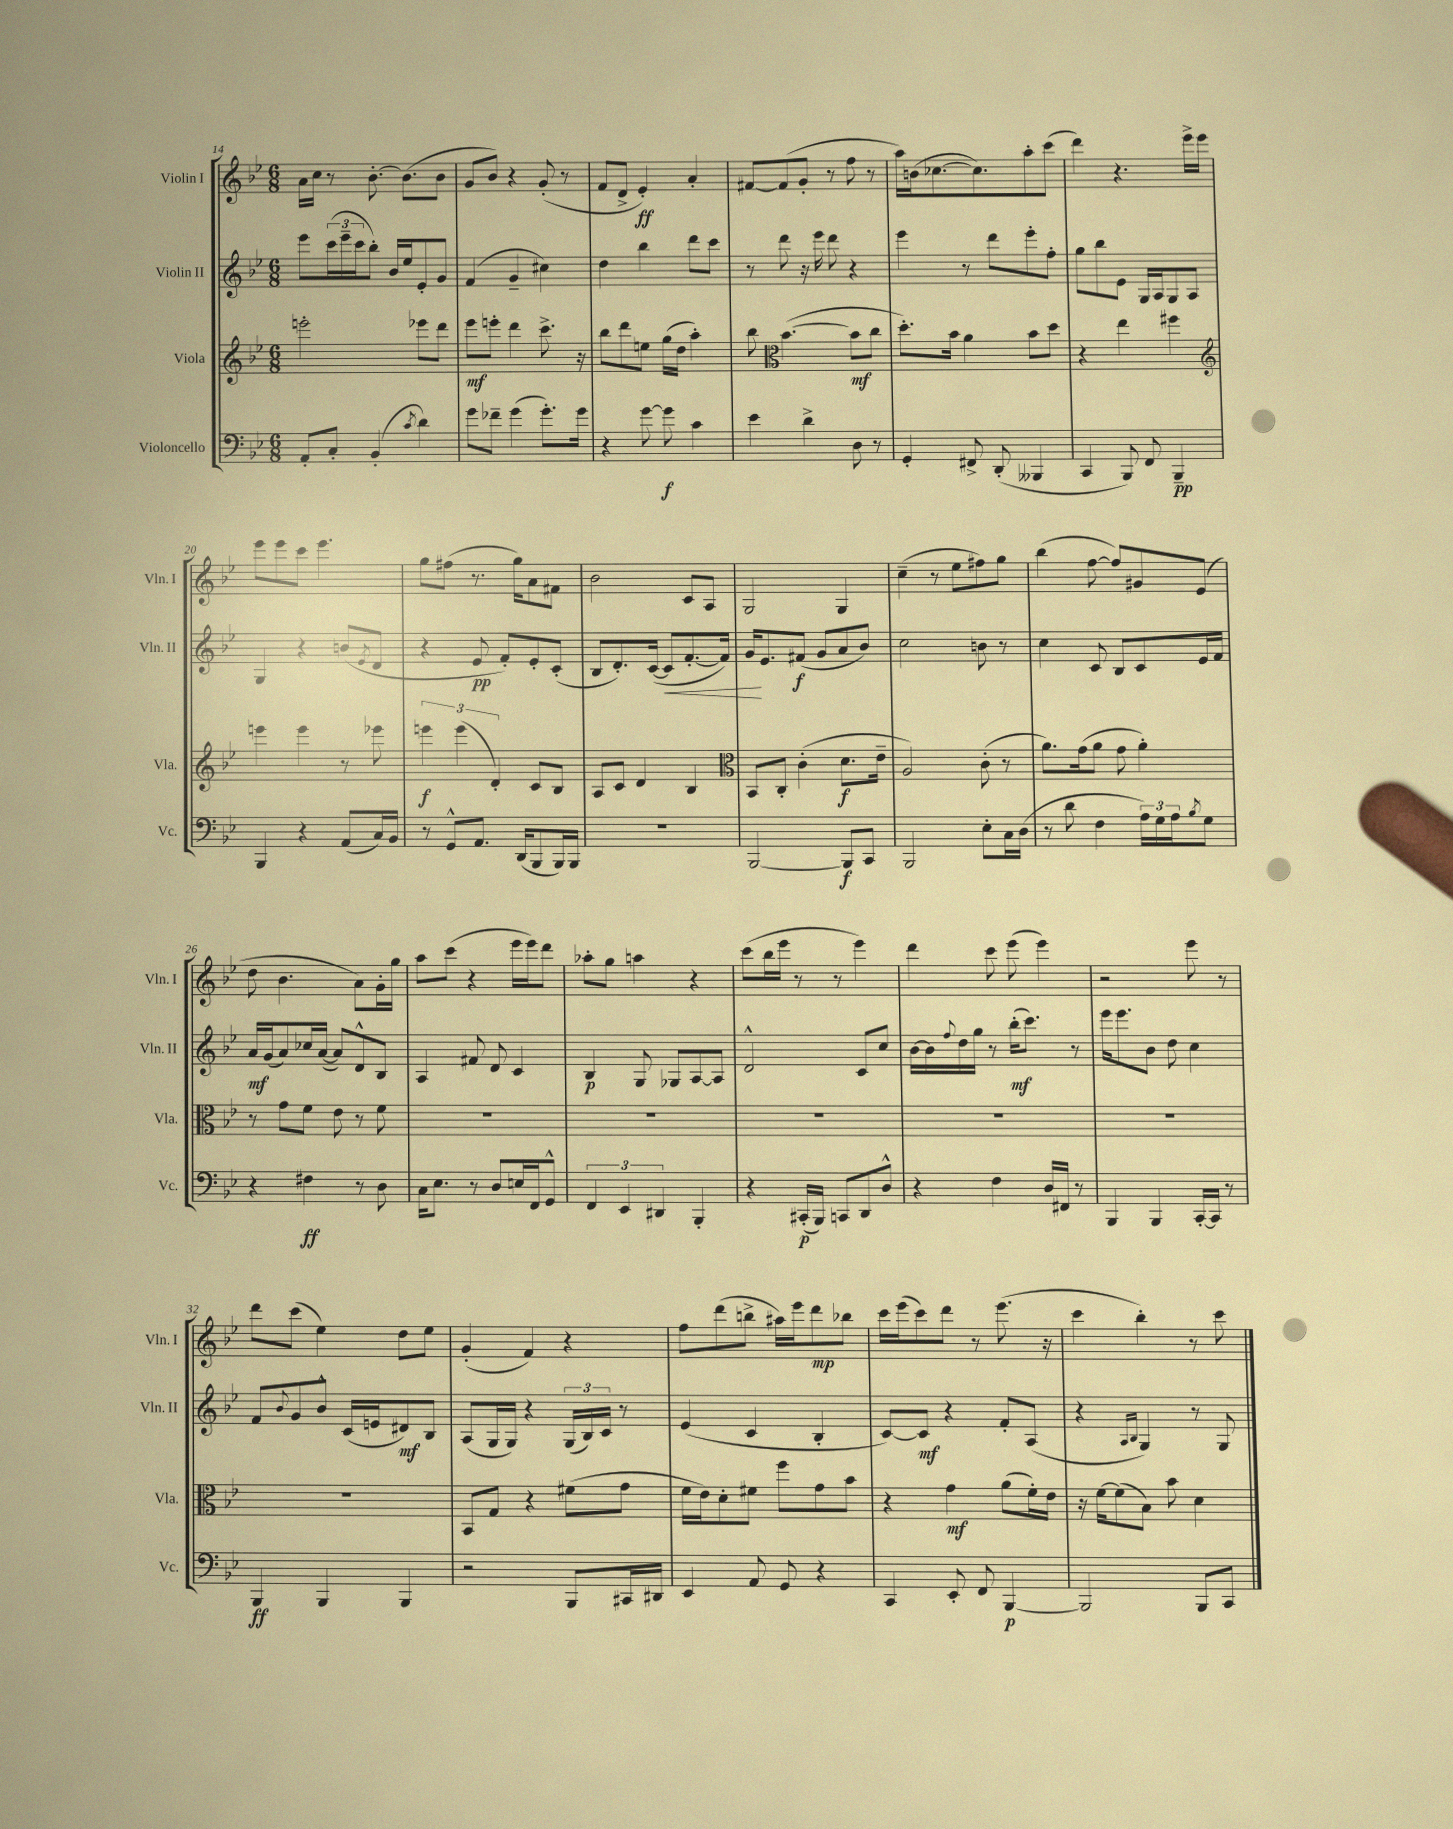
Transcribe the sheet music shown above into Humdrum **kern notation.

**kern	**dynam	**kern	**dynam	**kern	**dynam	**kern	**dynam
*part4	*part4	*part3	*part3	*part2	*part2	*part1	*part1
*staff4	*staff4	*staff3	*staff3	*staff2	*staff2	*staff1	*staff1
*I"Violoncello	*	*I"Viola	*	*I"Violin II	*	*I"Violin I	*
*I'Vc.	*	*I'Vla.	*	*I'Vln. II	*	*I'Vln. I	*
*clefF4	*	*clefG2	*	*clefG2	*	*clefG2	*
*k[b-e-]	*	*k[b-e-]	*	*k[b-e-]	*	*k[b-e-]	*
*M6/8	*	*M6/8	*	*M6/8	*	*M6/8	*
=14	=14	=14	=14	=14	=14	=14	=14
8AA'/L	.	2eeen'\	.	8eee-\L	.	16a\LL	.
.	.	.	.	.	.	16cc\JJ	.
8C'/J	.	.	.	(24ccc\L	.	8r	.
.	.	.	.	24eee-~\	.	.	.
.	.	.	.	24ccc\J	.	.	.
(4BB-'/	.	.	.	8bb-'\J)	.	[8.b-'\	.
.	.	.	.	16b-/LL	.	.	.
.	.	.	.	16ee-/J	.	(8.b-\L]	.
8qc/	.	.	.	.	.	.	.
4d\)	.	8eee-X\L	.	8e-'/	.	.	.
.	.	8ddd\J	.	8g/J	.	8b-\J	.
=15	=15	=15	=15	=15	=15	=15	=15
8g\L	.	8eee-\L	mf	(4f/	.	8g/L	.
8f-X~\J	.	8eeen'\J	.	.	.	8b-/J)	.
(4g\	.	4ddd\	.	4g~/	.	4r	.
8.g'\L)	.	8.ccc^\	.	4cc#X\)	.	(8g'/	.
.	.	.	.	.	.	8r	.
16g\Jk	.	16r	.	.	.	.	.
=16	=16	=16	=16	=16	=16	=16	=16
4r	.	8bb-\L	.	4dd\	.	8f/L	.
.	.	8ddd\	.	.	.	8d^/J	.
[8g\	.	8een\J	.	4bb-\	.	4e-'/)	ff
8g\]	f	(16gg\LL	.	.	.	.	.
.	.	16dd\JJ	.	.	.	.	.
4c\	.	4aa'\)	.	8ddd\L	.	4a'/	.
.	.	.	.	8ccc\J	.	.	.
=17	=17	=17	=17	=17	=17	=17	=17
4e-\	.	8bb-\	.	8r	.	[8f#X/L	.
*	*	*clefC3	*	*	*	*	*
.	.	([4.b-\	.	8ddd\	.	(8f#/]	.
4d^\	.	.	.	16r	.	8g'/J	.
.	.	.	.	16eee-\	.	.	.
.	.	.	.	8ddd\	.	8r	.
8D\	.	8b-\L]	mf	4r	.	8ff\	.
8r	.	8cc\J	.	.	.	8r	.
=18	=18	=18	=18	=18	=18	=18	=18
4GG'/	.	8.dd'\L)	.	4eee-\	.	16aa\LL)	.
.	.	.	.	.	.	(16bn\J	.
.	.	.	.	.	.	[8.cc-X\	.
.	.	16b-\Jk	.	.	.	.	.
8FF#X^/	.	4a\	.	8r	.	.	.
.	.	.	.	.	.	8.cc-\])	.
(8DD'/	.	.	.	8ddd\L	.	.	.
4BBB--X/	.	8b-\L	.	8eee-'\	.	8aa'\	.
.	.	8dd\J	.	8ff'\J	.	(8ccc\J	.
=19	=19	=19	=19	=19	=19	=19	=19
4CC/	.	4r	.	8gg\L	.	4ddd\)	.
.	.	.	.	8bb-\	.	.	.
8BBB-/)	.	4ee-\	.	8e-\J	.	4.r	.
8FF/	.	.	.	16G/LL	.	.	.
.	.	.	.	16A/J	.	.	.
4BBB-~/	pp	4ff#X\	.	8G/	.	.	.
.	.	.	.	8A/J	.	16eee-^\LL	.
.	.	.	.	.	.	16eee-\JJ	.
!!LO:LB:g=z
=20	=20	=20	=20	=20	=20	=20	=20
*	*	*clefG2	*	*	*	*	*
4BBB-/	.	4eeen\	.	4G/	.	8eee-\L	.
.	.	.	.	.	.	8eee-\	.
4r	.	4eee\	.	4r	.	8ccc\J	.
.	.	.	.	.	.	4.eee-\	.
(8AA/L	.	8r	.	(8bn/L	.	.	.
.	.	.	.	8qe-/	.	.	.
16C/L)	.	8eee-X\	.	8d/J	.	.	.
16BB-/JJ	.	.	.	.	.	.	.
=21	=21	=21	=21	=21	=21	=21	=21
8r	.	6eeen\	f	4r	.	8gg\L	.
8GG^^/L	.	.	.	.	.	(8ff#X\J	.
.	.	(6eee\	.	.	.	.	.
8.AA/J	.	.	.	8e-/	pp	8.r	.
.	.	6d'/)	.	.	.	.	.
.	.	.	.	8f'/L)	.	.	.
(16DD/KL	.	.	.	.	.	16gg\KL)	.
8BBB-/	.	8c/L	.	8e-'/	.	8a\	.
16BBB-/L)	.	8B-/J	.	(8c'/J	.	8f#X\J	.
16BBB-/JJ	.	.	.	.	.	.	.
=22	=22	=22	=22	=22	=22	=22	=22
2.r	.	8A/L	.	8B-/L	.	2b-\	.
.	.	8c/J	.	8.d'/)	.	.	.
.	.	4d/	.	.	.	.	.
.	.	.	.	([16c/Jk	.	.	.
!	!	!	!	!	!LO:HP:b	!	!
.	.	.	.	8c/L]	<	.	.
.	.	4B-/	.	[8.f'/	.	8c/L	.
.	.	.	.	.	.	8A/J	.
.	.	.	.	16f/Jk])	.	.	.
=23	=23	=23	=23	=23	=23	=23	=23
*	*	*clefC3	*	*	*	*	*
[2BBB-/	.	8BB-/L	.	16g/KL	.	2G/	.
.	.	.	.	8.e-/	[	.	.
.	.	8C'/J	.	.	.	.	.
.	.	(4c'\	.	(8f#X/J	f	.	.
.	.	.	.	8g/L	.	.	.
8BBB-/L]	f	8.d\L	f	8a/	.	4G/	.
8CC/J	.	.	.	8b-/J)	.	.	.
.	.	16e-~\Jk	.	.	.	.	.
=24	=24	=24	=24	=24	=24	=24	=24
2BBB-/	.	2A/)	.	2cc\	.	(4cc~\	.
.	.	.	.	.	.	8r	.
.	.	.	.	.	.	8ee-\L	.
8E-'\L	.	(8c'\	.	8bn\	.	8ff#X\)	.
16C\L	.	8r	.	8r	.	8gg\J	.
(16D\JJ	.	.	.	.	.	.	.
=25	=25	=25	=25	=25	=25	=25	=25
8r	.	8.a\L)	.	4cc\	.	(4bb-\	.
8d\	.	.	.	.	.	.	.
.	.	(16g\k	.	.	.	.	.
4F\	.	8a\J	.	8c/	.	[8ff\	.
.	.	8g\	.	8B-/L	.	8ff/L])	.
24A\LL)	.	4a'\)	.	8c/	.	8g#X/	.
24G\	.	.	.	.	.	.	.
24A\J	.	.	.	.	.	.	.
8qB-/	.	.	.	.	.	.	.
8G\J	.	.	.	16e-/L	.	(8e-/J	.
.	.	.	.	16f/JJ	.	.	.
!!LO:LB:g=z
=26	=26	=26	=26	=26	=26	=26	=26
4r	.	8r	.	16a/LL	mf	8dd\	.
.	.	.	.	(16g/J	.	.	.
.	.	8g\L	.	8a/)	.	4.b-\	.
4F#X\	ff	8f\J	.	16cc-X/L	.	.	.
.	.	.	.	([16a/JJ	.	.	.
.	.	8e-\	.	8a/L])	.	.	.
8r	.	8r	.	8d^^/	.	8a\L)	.
8D\	.	8f\	.	8B-/J	.	16g'\L	.
.	.	.	.	.	.	16gg\JJ	.
=27	=27	=27	=27	=27	=27	=27	=27
16C\KL	.	2.r	.	4A/	.	8aa\L	.
8.E-\J	.	.	.	.	.	.	.
.	.	.	.	.	.	(8ccc\J	.
8r	.	.	.	8f#X/	.	4r	.
8D/L	.	.	.	8d/	.	.	.
16En/L	.	.	.	4c/	.	16eee-\LL	.
16FF/J	.	.	.	.	.	16eee-\J)	.
8GG^^/J	.	.	.	.	.	8ddd\J	.
=28	=28	=28	=28	=28	=28	=28	=28
6FF/	.	2.r	.	4B-/	p	8aa-X'\L	.
.	.	.	.	.	.	8gg\J	.
6EE-/	.	.	.	.	.	.	.
.	.	.	.	8G/	.	4aan\	.
6DD#X/	.	.	.	.	.	.	.
.	.	.	.	8G-X/L	.	.	.
4BBB-'/	.	.	.	[8A/	.	4r	.
.	.	.	.	8A/J]	.	.	.
=29	=29	=29	=29	=29	=29	=29	=29
4r	.	2.r	.	2d^^/	.	(8ccc\L	.
.	.	.	.	.	.	16bb-\L	.
.	.	.	.	.	.	16eee-\JJ	.
(16CC#X'/LL	p	.	.	.	.	8r	.
16BBB-/JJ)	.	.	.	.	.	.	.
8CCn/L	.	.	.	.	.	8r	.
8DD/	.	.	.	8c/L	.	4eee-\)	.
8D^^/J	.	.	.	8cc/J	.	.	.
=30	=30	=30	=30	=30	=30	=30	=30
4r	.	2.r	.	[16b-\LL	.	4ddd\	.
.	.	.	.	16b-\]	.	.	.
.	.	.	.	8qqff/	.	.	.
.	.	.	.	16dd\	.	.	.
.	.	.	.	16gg\JJ	.	.	.
4F\	.	.	.	8r	.	8ccc\	.
.	.	.	.	(16bb-'\KL	mf	(8eee-\	.
.	.	.	.	8.ccc\J)	.	.	.
16D/LL	.	.	.	.	.	4eee-\)	.
16FF#X/JJ	.	.	.	.	.	.	.
8r	.	.	.	8r	.	.	.
=31	=31	=31	=31	=31	=31	=31	=31
4BBB-/	.	2.r	.	16eee-\KL	.	2r	.
.	.	.	.	8.eee-\	.	.	.
4BBB-/	.	.	.	8b-\J	.	.	.
.	.	.	.	8dd\	.	.	.
[16CC'/LL	.	.	.	4cc\	.	8eee-\	.
16CC/JJ]	.	.	.	.	.	.	.
8r	.	.	.	.	.	8r	.
!!LO:LB:g=z
=32	=32	=32	=32	=32	=32	=32	=32
4BBB-/	ff	2.r	.	8f/L	.	8ddd\L	.
.	.	.	.	8qqb-/	.	.	.
.	.	.	.	8g/	.	(8ccc\J	.
4BBB-/	.	.	.	8b-^^/J	.	4ee-\)	.
.	.	.	.	(16c/LL	.	.	.
.	.	.	.	16en/J	.	.	.
4BBB-/	.	.	.	8d#X/)	mf	8dd\L	.
.	.	.	.	8B-/J	.	8ee-\J	.
=33	=33	=33	=33	=33	=33	=33	=33
2r	.	8BB-/L	.	(8A/L	.	(4g'/	.
.	.	8G/J	.	16G/L	.	.	.
.	.	.	.	16G/JJ)	.	.	.
.	.	4r	.	4r	.	4f/)	.
8BBB-/L	.	(8f#X\L	.	(24G/LL	.	4r	.
.	.	.	.	24B-/)	.	.	.
.	.	.	.	24c/JJ	.	.	.
16CC#X/L	.	8g\J	.	8r	.	.	.
16DD#X/JJ	.	.	.	.	.	.	.
=34	=34	=34	=34	=34	=34	=34	=34
4EE-/	.	16f\LL	.	(4e-/	.	8ff\L	.
.	.	16e-\J)	.	.	.	.	.
.	.	8d'\	.	.	.	(8ddd\	.
8AA/	.	8f#X\J	.	4c/	.	8bbn^\J	.
8GG/	.	8ff\L	.	.	.	16aa#X\LL)	.
.	.	.	.	.	.	16eee-\J	.
4r	.	8g\	.	4B-'/	.	8ddd\	mp
.	.	8b-\J	.	.	.	8bb-X\J	.
=35	=35	=35	=35	=35	=35	=35	=35
4CC/	.	4r	.	[8c/L)	.	16ccc\LL	.
.	.	.	.	.	.	(16eee-\J	.
.	.	.	.	8c/J]	mf	8ccc\)	.
8EE-'/	.	4g\	mf	4r	.	8ddd\J	.
8FF/	.	.	.	.	.	8r	.
[4BBB-/	p	(8a\L	.	8f'/L	.	(8.eee-\	.
.	.	16f'\L)	.	(8A/J	.	.	.
.	.	16e-\JJ	.	.	.	16r	.
=36	=36	=36	=36	=36	=36	=36	=36
2BBB-/]	.	16r	.	4r	.	4ccc\	.
.	.	[16f\KL	.	.	.	.	.
.	.	(8f\]	.	.	.	.	.
.	.	.	.	16qqA/LL	.	.	.
.	.	.	.	16qqB-/JJ	.	.	.
.	.	8B-\J)	.	4G/)	.	4bb-'\)	.
.	.	8b-\	.	.	.	.	.
8BBB-/L	.	4d\	.	8r	.	8r	.
8CC/J	.	.	.	8G/	.	8ccc\	.
==	==	==	==	==	==	==	==
*-	*-	*-	*-	*-	*-	*-	*-
